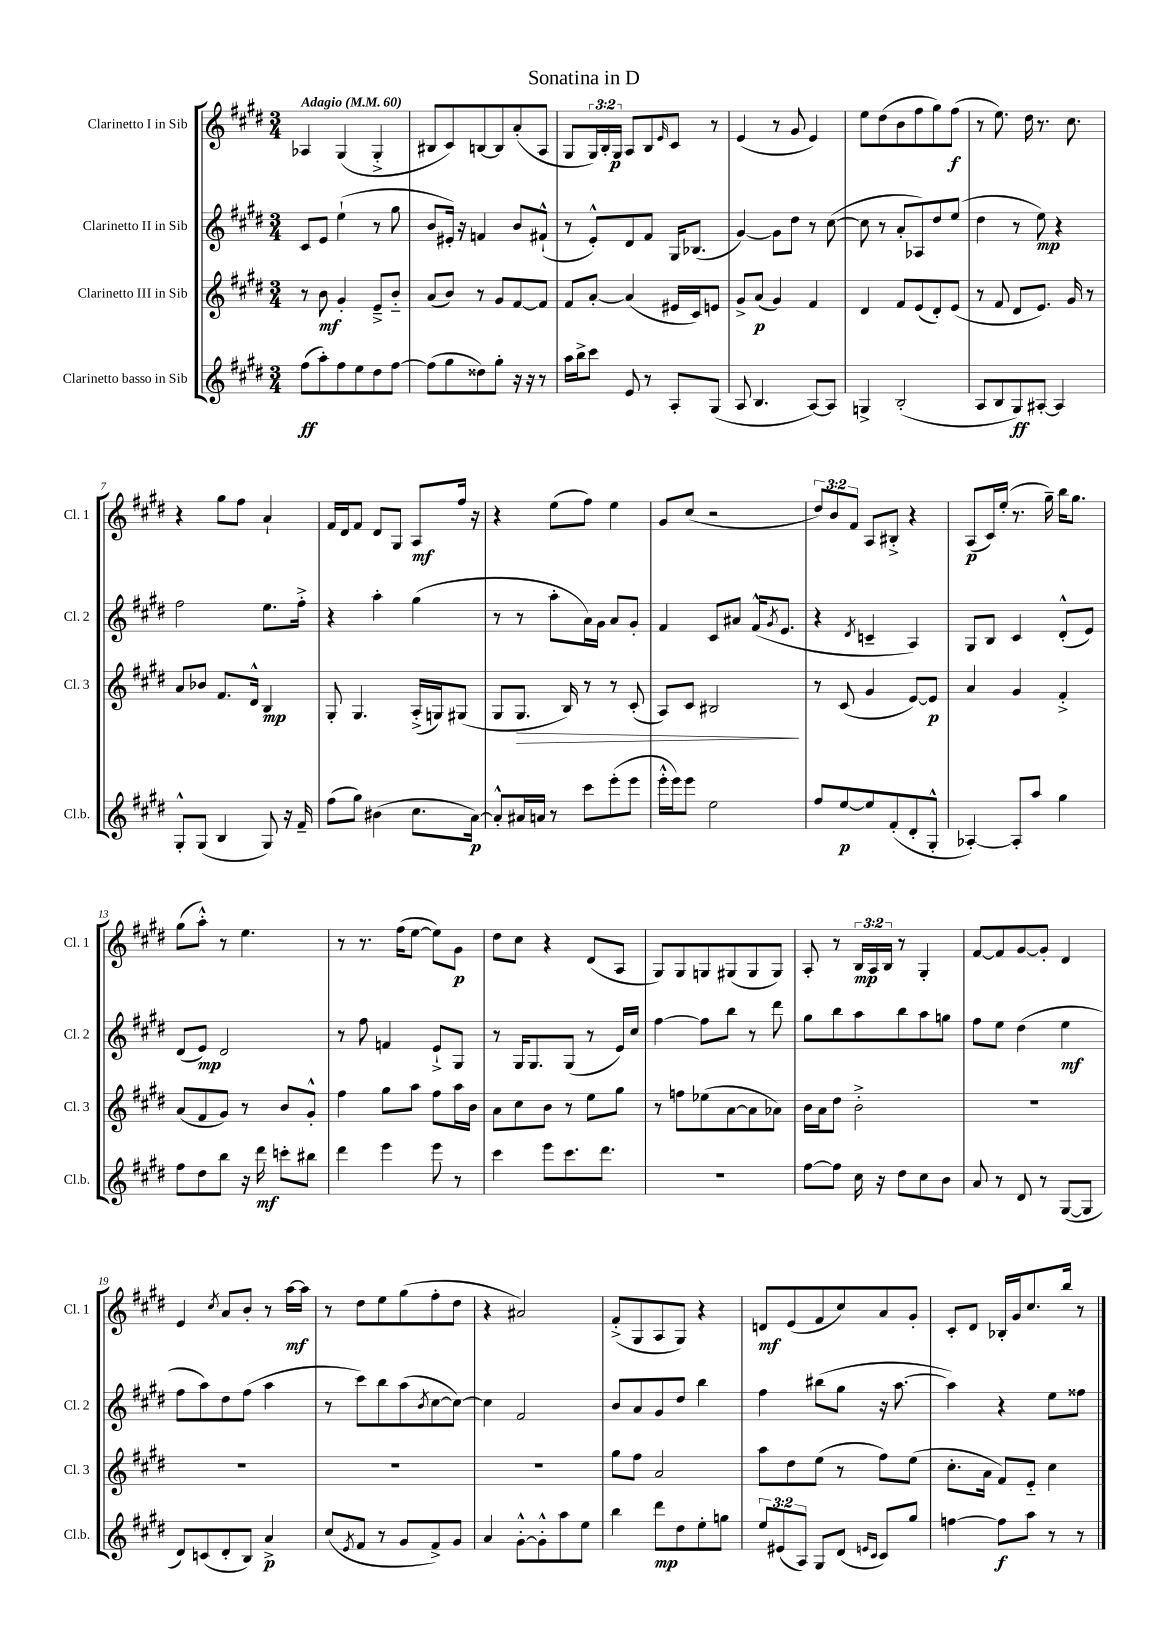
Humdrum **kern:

**kern	**dynam	**kern	**dynam	**kern	**dynam	**kern	**dynam
*part4	*part4	*part3	*part3	*part2	*part2	*part1	*part1
*staff4	*staff4	*staff3	*staff3	*staff2	*staff2	*staff1	*staff1
*I"Clarinetto basso in Sib	*	*I"Clarinetto III in Sib	*	*I"Clarinetto II in Sib	*	*I"Clarinetto I in Sib	*
*I'Cl.b.	*	*I'Cl. 3	*	*I'Cl. 2	*	*I'Cl. 1	*
*clefG2	*	*clefG2	*	*clefG2	*	*clefG2	*
*k[f#c#g#d#]	*	*k[f#c#g#d#]	*	*k[f#c#g#d#]	*	*k[f#c#g#d#]	*
*M3/4	*	*M3/4	*	*M3/4	*	*M3/4	*
*MM60	*	*MM60	*	*MM60	*	*MM60	*
=1	=1	=1	=1	=1	=1	=1	=1
!	!	!	!	!	!	!LO:TX:a:B:t=Adagio	!
(8ff#\L	ff	8r	.	8c#/L	.	4A-X/	.
8aa'\)	.	8b\	mf	8e/J	.	.	.
8ff#\	.	4g#'/	.	(4ee`\	.	(4G#/	.
8ee\	.	.	.	.	.	.	.
8dd#\	.	8e~^/L	.	8r	.	4G#'^/	.
[8ff#\J	.	8b/J	.	8gg#\	.	.	.
=2	=2	=2	=2	=2	=2	=2	=2
(8ff#\L]	.	(8a/L	.	8b/L	.	8B#X/L	.
8gg#\	.	8b/J)	.	16e#X'/Jk)	.	8c#/)	.
.	.	.	.	16r	.	.	.
8dd##X\)	.	8r	.	4fn/	.	[8Bn/	.
8gg#'\J	.	8g#/L	.	.	.	8B/]	.
16r	.	[8f#/	.	8b/L	.	(8a'/	.
16r	.	.	.	.	.	.	.
8r	.	8f#/J]	.	(8f#X`^^/J	.	8A/J	.
=3	=3	=3	=3	=3	=3	=3	=3
16aa\LL	.	8f#/L	.	8r	.	8G#/L	.
16bb^\J	.	.	.	.	.	.	.
8ccc#\J	.	[8a'/J	.	8e'^^/L)	.	24G#/L)	.
.	.	.	.	.	.	24B'/	.
.	.	.	.	.	.	24G#/JJ	p
8e/	.	(4a/]	.	8d#/	.	8A/L	.
8r	.	.	.	8f#/J	.	8B/	.
.	.	.	.	.	.	16qqe/	.
8A'/L	.	16e#X/LL	.	16G#/KL	.	8c#/J	.
.	.	16c#/J)	.	(8.B-X/J	.	.	.
(8G#/J	.	8en/J	.	.	.	8r	.
=4	=4	=4	=4	=4	=4	=4	=4
8A/	.	8g#^/L	.	[4g#/)	.	(4e/	.
4.B/	.	(8a/J	p	.	.	.	.
.	.	4g#/)	.	8g#\L]	.	8r	.
.	.	.	.	8dd#\J	.	8g#/	.
[8A/L)	.	4f#/	.	8r	.	4e/)	.
8A/J]	.	.	.	([8cc#\	.	.	.
=5	=5	=5	=5	=5	=5	=5	=5
4Gn^/	.	4d#/	.	8cc#\]	.	8ee\L	.
.	.	.	.	8r	.	(8dd#\	.
(2B'/	.	8f#/L	.	8a'/L	.	8b\	.
.	.	(8e/	.	8A-X/)	.	8ff#\	.
.	.	8d#'/)	.	8dd#/	.	8gg#\)	.
.	.	(8e/J	.	(8ee/J	.	(8ff#\J	f
=6	=6	=6	=6	=6	=6	=6	=6
8A/L	.	8r	.	4dd#\	.	8r	.
8B/	.	8f#/	.	.	.	8.ee\)	.
8G#/)	ff	8d#/L	.	8r	.	.	.
.	.	.	.	.	.	16dd#\	.
[8A#X'/J	.	8.e/J)	.	8ee\)	mp	8.r	.
4A#/]	.	.	.	4r	.	.	.
.	.	16g#/	.	.	.	8.cc#\	.
.	.	8r	.	.	.	.	.
!!LO:LB:g=z
=7	=7	=7	=7	=7	=7	=7	=7
8G#'^^/L	.	8a/L	.	2ff#\	.	4r	.
(8G#/J	.	8b-X/J	.	.	.	.	.
4B/	.	8.f#/L	.	.	.	8gg#\L	.
.	.	.	.	.	.	8ff#\J	.
.	.	16d#^^/Jk	.	.	.	.	.
8G#/)	.	4B/	mp	8.ee\L	.	4a`/	.
16r	.	.	.	.	.	.	.
16f#~/	.	.	.	16ff#'^\Jk	.	.	.
=8	=8	=8	=8	=8	=8	=8	=8
(8ff#\L	.	8G#'/	.	4r	.	16f#/LL	.
.	.	.	.	.	.	16d#/J	.
8gg#\J)	.	4.G#/	.	.	.	8f#/J	.
(4b#X\	.	.	.	4aa'\	.	8d#/L	.
.	.	.	.	.	.	8G#/J	.
8.cc#\L	.	(16A'^/LL	.	(4gg#\	.	8A/L	mf
.	.	16Gn/J)	.	.	.	.	.
.	.	(8G#X/J	.	.	.	16ff#/Jk	.
[16a\Jk)	p	.	.	.	.	16r	.
=9	=9	=9	=9	=9	=9	=9	=9
8a'^^/L]	.	8G#/L	.	8r	.	4r	.
!	!	!	!LO:HP:b	!	!	!	!
16a#X/L	.	8.G#/J	>	8r	.	.	.
16an/JJ	.	.	.	.	.	.	.
8r	.	.	.	8aa'\L	.	(8ee\L	.
.	.	16B/)	.	.	.	.	.
8ccc#\L	.	8r	.	16a\L)	.	8ff#\J)	.
.	.	.	.	16g#\JJ	.	.	.
(8eee'\	.	8r	.	8a/L	.	4ee\	.
8eee\J	.	(8c#'/	.	8g#'/J	.	.	.
=10	=10	=10	=10	=10	=10	=10	=10
16eee'^^\LL	.	8A/L)	.	4f#/	.	8g#/L	.
16eee\J)	.	.	.	.	.	.	.
8eee\J	.	8c#/J	.	.	.	(8cc#/J	.
2ee\	.	2B#X/	.	8c#/L	.	2r	.
.	.	.	.	8a#X/J	.	.	.
.	.	.	.	(16f#^^/KL	.	.	.
.	.	.	.	8qg#/	.	.	.
.	.	.	.	8.e/J	.	.	.
.	.	.	]	.	.	.	.
=11	=11	=11	=11	=11	=11	=11	=11
8ff#/L	.	8r	.	4r	.	12dd#/L)	.
.	.	.	.	.	.	12b/	.
[8ee/	p	(8c#/	.	.	.	.	.
.	.	.	.	.	.	12f#/J	.
.	.	.	.	8qd#/	.	.	.
8ee/]	.	4g#/	.	4cn~/	.	8A/L	.
(8f#'/	.	.	.	.	.	8B#X'^/J	.
8d#'/	.	[8e/L)	.	4A/)	.	4r	.
8G#'^^/J	.	8e/J]	p	.	.	.	.
=12	=12	=12	=12	=12	=12	=12	=12
[4A-X'/)	.	4a/	.	8G#/L	.	(8A/L	p
.	.	.	.	8B/J	.	16c#/L)	.
.	.	.	.	.	.	(16ee'/JJ	.
8A-'/L]	.	4g#/	.	4c#/	.	8.r	.
8aa/J	.	.	.	.	.	.	.
.	.	.	.	.	.	16gg#~\)	.
4gg#\	.	4f#'^/	.	(8d#'^^/L	.	16bb\KL	.
.	.	.	.	.	.	8.gg#\J	.
.	.	.	.	8e/J)	.	.	.
!!LO:LB:g=z
=13	=13	=13	=13	=13	=13	=13	=13
8ff#\L	.	(8a/L	.	(8d#/L	.	(8gg#\L	.
8dd#\	.	8f#/	.	8e/J)	mp	8aa'^^\J)	.
8bb\J	.	8g#/J)	.	2d#/	.	8r	.
16r	.	8r	.	.	.	4.ee\	.
16ddd#\	mf	.	.	.	.	.	.
8cccn'\L	.	8b/L	.	.	.	.	.
8bb#X\J	.	8g#'^^/J	.	.	.	.	.
=14	=14	=14	=14	=14	=14	=14	=14
4ddd#\	.	4ff#\	.	8r	.	8r	.
.	.	.	.	8ff#\	.	8.r	.
4eee\	.	8gg#\L	.	4fn/	.	.	.
.	.	.	.	.	.	(16ff#\KL	.
.	.	8aa\J	.	.	.	[8ee\J	.
8eee\	.	8ff#\L	.	8e`^/L	.	8ee\L])	.
8r	.	16aa\L	.	8G#/J	.	8g#\J	p
.	.	16b\JJ	.	.	.	.	.
=15	=15	=15	=15	=15	=15	=15	=15
4ccc#\	.	8a\L	.	8r	.	8dd#\L	.
.	.	8cc#\	.	16G#/KL	.	8cc#\J	.
.	.	.	.	8.G#/	.	.	.
8eee\L	.	8b\J	.	.	.	4r	.
8.ccc#\	.	8r	.	(8G#/J	.	.	.
.	.	8ee\L	.	8r	.	(8d#/L	.
8.ddd#\J	.	.	.	.	.	.	.
.	.	8gg#\J	.	16e/LL)	.	8A/J	.
.	.	.	.	16cc#/JJ	.	.	.
=16	=16	=16	=16	=16	=16	=16	=16
2.r	.	8r	.	[4ff#\	.	8G#/L)	.
.	.	8ffn\L	.	.	.	8G#/	.
.	.	(8ee-X\	.	8ff#\L]	.	8Gn/	.
.	.	[8a\	.	8bb\J	.	(8G#X/	.
.	.	8a\]	.	8r	.	8G#/	.
.	.	8a-X\J)	.	8ddd#\	.	8G#/J)	.
=17	=17	=17	=17	=17	=17	=17	=17
[8ff#\L	.	16b\LL	.	8gg#\L	.	8A'/	.
.	.	16a\J	.	.	.	.	.
8ff#\J]	.	8dd#\J	.	8bb\	.	8r	.
16cc#\	.	2b'^\	.	8aa\	.	24B/LL	mp
.	.	.	.	.	.	24A/	.
16r	.	.	.	.	.	.	.
.	.	.	.	.	.	24B/JJ	.
8dd#\L	.	.	.	8bb\	.	8r	.
8cc#\	.	.	.	8aa\	.	4G#'/	.
8b\J	.	.	.	8ggn\J	.	.	.
=18	=18	=18	=18	=18	=18	=18	=18
8a/	.	2.r	.	8ff#\L	.	[8f#/L	.
8r	.	.	.	8ee\J	.	8f#/]	.
8d#/	.	.	.	(4dd#\	.	[8g#/	.
8r	.	.	.	.	.	8g#'/J]	.
([8G#/L	.	.	.	4ee\	mf	4d#/	.
8G#/J]	.	.	.	.	.	.	.
!!LO:LB:g=z
=19	=19	=19	=19	=19	=19	=19	=19
8d#/L)	.	2.r	.	8ff#\L	.	4e/	.
(8cn/	.	.	.	8aa\)	.	.	.
.	.	.	.	.	.	8qcc#/	.
8d#'/	.	.	.	8dd#\	.	8a/L	.
8B/J)	.	.	.	(8ff#\J	.	8b'/J	.
4a^/	p	.	.	4aa\	.	8r	.
.	.	.	.	.	.	[16aa\LL	mf
.	.	.	.	.	.	16aa\JJ]	.
=20	=20	=20	=20	=20	=20	=20	=20
(8cc#/L	.	2.r	.	8r	.	8r	.
8qe/	.	.	.	.	.	.	.
8f#/J	.	.	.	8ccc#\L)	.	8dd#\L	.
8r	.	.	.	8bb\	.	8ee\	.
8g#/L	.	.	.	(8aa\	.	(8gg#\	.
.	.	.	.	8qb/	.	.	.
8f#^/)	.	.	.	[8cc#\	.	8ff#'\	.
8g#/J	.	.	.	8cc#\J_)	.	8dd#\J	.
=21	=21	=21	=21	=21	=21	=21	=21
4a/	.	2.r	.	4cc#\]	.	4r	.
[8g#'^^\L	.	.	.	2f#/	.	2a#X/)	.
8g#'^^\]	.	.	.	.	.	.	.
8aa\	.	.	.	.	.	.	.
8ee\J	.	.	.	.	.	.	.
=22	=22	=22	=22	=22	=22	=22	=22
4bb\	.	8gg#\L	.	8b/L	.	(8f#'^/L	.
.	.	8ff#\J	.	8a/	.	8G#/	.
8ddd#\L	mp	2a/	.	8g#/	.	8A/	.
8dd#\	.	.	.	8dd#/J	.	8G#/J)	.
8ee'\	.	.	.	4bb\	.	4r	.
8ggn\J	.	.	.	.	.	.	.
=23	=23	=23	=23	=23	=23	=23	=23
12ee/L	.	8aa\L	.	4ff#\	.	8dn/L	mf
(12e#X/	.	.	.	.	.	.	.
.	.	8dd#\	.	.	.	(8e/	.
12A/J)	.	.	.	.	.	.	.
8G#/L	.	(8ee\J	.	(8bb#X\L	.	8f#/	.
(8d#/J	.	8r	.	8gg#\J	.	8cc#/)	.
16qqen/LL	.	.	.	.	.	.	.
16qqc#/JJ	.	.	.	.	.	.	.
8c#/L)	.	8ff#\L)	.	16r	.	8a/	.
.	.	.	.	[8.aa\	.	.	.
8gg#/J	.	(8ee\J	.	.	.	8g#'/J	.
=24	=24	=24	=24	=24	=24	=24	=24
[4ffn\	.	8.cc#'\L	.	4aa\])	.	8c#'/L	.
.	.	.	.	.	.	8d#/J	.
.	.	16a\Jk	.	.	.	.	.
8ff\L]	f	8f#/L)	.	4r	.	16B-X'/LL	.
.	.	.	.	.	.	16g#/J	.
8aa\J	.	8e/J	.	.	.	8.cc#/	.
8r	.	4cc#\	.	8ee\L	.	.	.
.	.	.	.	.	.	16bb/Jk	.
8r	.	.	.	8ff##X\J	.	8r	.
==	==	==	==	==	==	==	==
*-	*-	*-	*-	*-	*-	*-	*-
